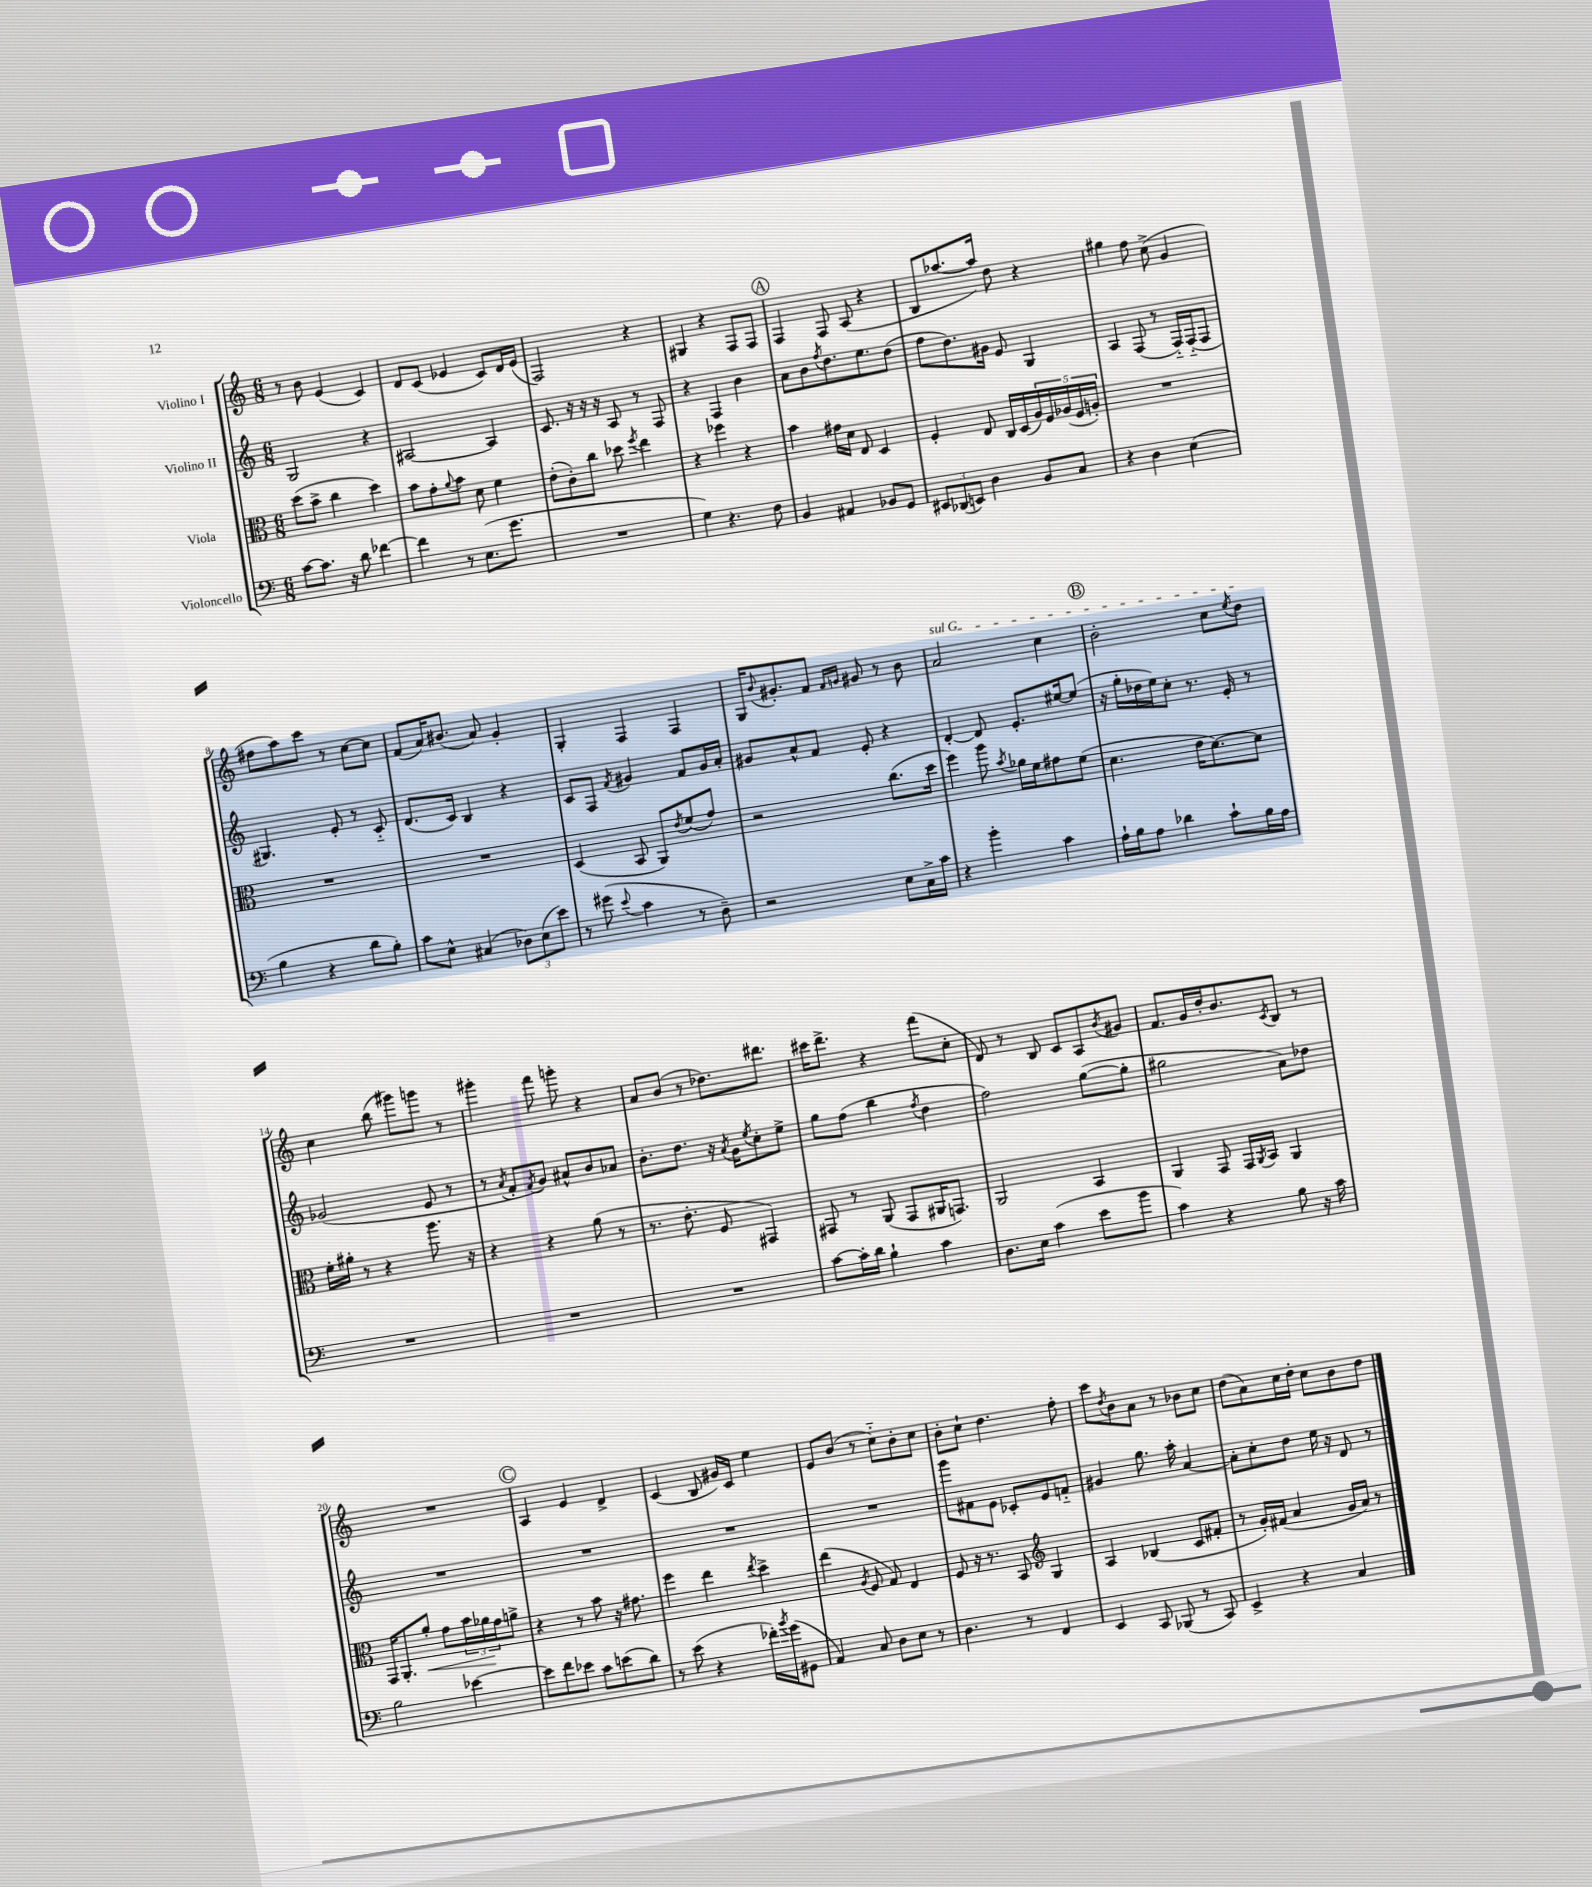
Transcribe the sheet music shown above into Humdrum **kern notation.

**kern	**kern	**kern	**kern
*staff4	*staff3	*staff2	*staff1
*clefF4	*clefC3	*clefG2	*clefG2
*k[]	*k[]	*k[]	*k[]
*M6/8	*M6/8	*M6/8	*M6/8
[8c	(8dd	2G	8r
8.c]	8b^	.	8b
.	4cc	.	(4e
16r	.	.	.
8d	.	.	.
[4f-	4dd)	4r	4c)
=	=	=	=
4f-]	8b	[2A#	8d
.	8g'	.	(8c
.	8qqa	.	.
8r	8b	.	4e-
(8.E	8d	.	.
.	4f	4A#]	8c)
8.g	.	.	.
.	.	.	16d
.	.	.	(16e-
=	=	=	=
2.r	(8e'	8.c	2F)
.	8c')	.	.
.	.	16r	.
.	8cc	16r	.
.	.	16r	.
.	8dd-	8A	.
.	8qff	.	.
.	4ee	8r	4r
.	.	8F	.
=	=	=	=
4G)	4r	4r	4G#
4.r	4ff-	4F	4r
.	4r	4b	8F
8F	.	.	8F
=	=	=	=
4BB	4b	8a	4F
.	.	8b	.
.	.	8qff	.
4AA#	16g#	8.dd	8F
.	16d	.	.
.	8E	.	(8A
.	.	8.ee	.
8BB-	4D	.	4r
8GG	.	(8dd	.
=	=	=	=
12EE#	4F'	8ff	8B
(12DD-	.	.	.
.	.	8.dd)	[8.aa-
12EE)	.	.	.
4D	8E	.	.
.	.	16g#	16aa-])
.	16C	8e	8dd
.	(16D	.	.
8BB	20A)	4G	4r
.	20F	.	.
.	(20A-	.	.
8C	.	.	.
.	20F	.	.
.	20A')	.	.
=	=	=	=
4r	2.r	4A	4gg#
4D	.	(8F	8ff
.	.	8r	(8cc^
(4E	.	16F'~)	4g
.	.	(16F'~	.
.	.	8F	.
=	=	=	=
4B	2.r	4.G#)	8ff#
.	.	.	8aa)
4r	.	.	8ccc
.	.	8e'	8r
8d	.	8r	[8cc
8B')	.	8c'~	8cc]
=	=	=	=
8c	2.r	(8.d	(8f
8E^^	.	.	16a)
.	.	16c)	(8.b#
(4C#	.	4B	.
.	.	.	8a)
12D-)	.	4r	4g'
(12E	.	.	.
12e)	.	.	.
=	=	=	=
8r	(4D	8c	4G'
(8g#	.	8F	.
8qqe	.	8qf	.
4c	8BB	4g#	4F
.	8AA)	.	.
.	8qe	.	.
8r	(8f	8f	4F
8D~)	8g)	16g#	.
.	.	16a'	.
=	=	=	=
2r	2r	8g#	16G
.	.	.	8qqb
.	.	.	8.g#'
.	.	8a^^	.
.	.	8f	8f
.	.	.	16qqf
.	.	.	16qqg
.	.	8e'	8g#
8E	(8.cc	4r	8r
16C^	.	.	8b
16c	16dd	.	.
=	=	=	=
4r	4ff)	[4d'	2a
4b'	8aa	8d]	.
.	8qb	.	.
.	16a-	8.e'	.
.	16f	.	.
4c	8g#	.	4cc
.	.	[16ee#	.
.	(8f	(8ee#]	.
=	=	=	=
16A`	4.d	16r	2b'
16B	.	16gg'	.
8A	.	16dd-	.
.	.	16ee)	.
4d-	.	8cc'	.
.	16e	8.r	.
.	[8.d)	.	.
8c`	.	.	8cc
.	.	16e'	.
.	.	.	8qee
16B	8d]	8r	8dd
16A	.	.	.
=	=	=	=
2.r	16f'	(2g-	4cc
.	16a#'	.	.
.	8r	.	.
.	4r	.	(8bb
.	.	.	8ggg#)
.	8.aa	8e	8ggg
.	.	8r	8r
.	16r	.	.
=	=	=	=
2.r	4r	8r	4ggg#'
.	.	8qa	.
.	.	8f'	.
.	.	8qf	.
.	4r	8g)	8fff
.	.	8a#^^	8ggg'
.	(8a	8b	4r
.	8r	8a-	.
=	=	=	=
2.r	8.r	8.b'	8a
.	.	.	(8b
.	8.e'	8.dd	.
.	.	.	8r
.	8F	16r	8.dd-)
.	.	8qa	.
.	.	16g	.
.	.	8qee	.
.	4GG#)	8cc'	.
.	.	.	8.ddd#
.	.	8ee^	.
=	=	=	=
[8c	8GG#	8gg	16ccc#
.	.	.	8.ddd^
16c']	8r	(8ff	.
16d	.	.	.
4B`	(8AA	4bb	4r
.	8GG#	.	.
.	.	8qff	.
4c	16AA#	4dd	(8fff
.	8.GG)	.	.
.	.	.	8cc'
=	=	=	=
8.D	2AA	2ff)	8d)
.	.	.	8r
16E	.	.	.
(4c	.	.	8B
.	.	.	8c
8e	4BB	([8gg	8A
.	.	.	8qb
8b	.	8gg']	8g#
=	=	=	=
4c)	4AA	2gg#	8.f
.	.	.	16g
4r	8GG	.	16dd'
.	.	.	8.b
.	16GG	.	.
.	8qAA	.	.
.	16BB	.	.
.	.	.	8qc
8B	4AA	8a)	8B
16r	.	8dd-	8r
16c	.	.	.
=	=	=	=
2B	16GG	2.r	2.r
.	8.AA'	.	.
.	8a'	.	.
.	8g	.	.
[4e-	24b	.	.
.	24a-	.	.
.	24g	.	.
.	8a^	.	.
=	=	=	=
8e-]	4r	2.r	4A
8f	.	.	.
8e-	8r	.	4e
8c	8b	.	.
(8e	16r	.	4d^
.	8.g#	.	.
8d)	.	.	.
=	=	=	=
8r	4ff	2.r	(4c
(8e	.	.	.
4r	4ee	.	8B
.	.	.	16g#)
.	.	.	16c
.	8qee	.	.
16f-')	4dd^	.	4ee
8qb	.	.	.
(16g	.	.	.
8GG#	.	.	.
=	=	=	=
4AA)	(4ee	2.r	8e
.	.	.	(8b
.	8qA	.	.
8C	8F	.	8r
8D	8G)	.	8cc'~)
8E	4E	.	8b'
8r	.	.	8cc
=	=	=	=
4.D	8F	8ggg	8b'
.	16r	8f#	8cc`
.	8.r	.	.
.	.	8e	4.dd
8r	8BB	8c-'	.
*	*clefG2	*	*
4FF	4G	8e	.
.	.	8f'~	8ff'
=	=	=	=
4EE	4A	4g#	8ccc
.	.	.	8qdd
.	.	.	8b
8CC	(4B-	8.gg	8a
(8BBB-	.	.	8r
.	.	16aa'	.
8r	8c	[4a	8b-
8CC)	8f#'	.	8cc
=	=	=	=
4EE^	8r	8a']	(8dd
.	16g')	8cc'	8a)
.	(16f#	.	.
4r	4a	8dd	16cc
.	.	.	16dd'
.	.	16ee	8cc
.	.	16r	.
4C	16g	8d	8b
.	16a)	.	.
.	8r	8r	8dd
==	==	==	==
*-	*-	*-	*-
